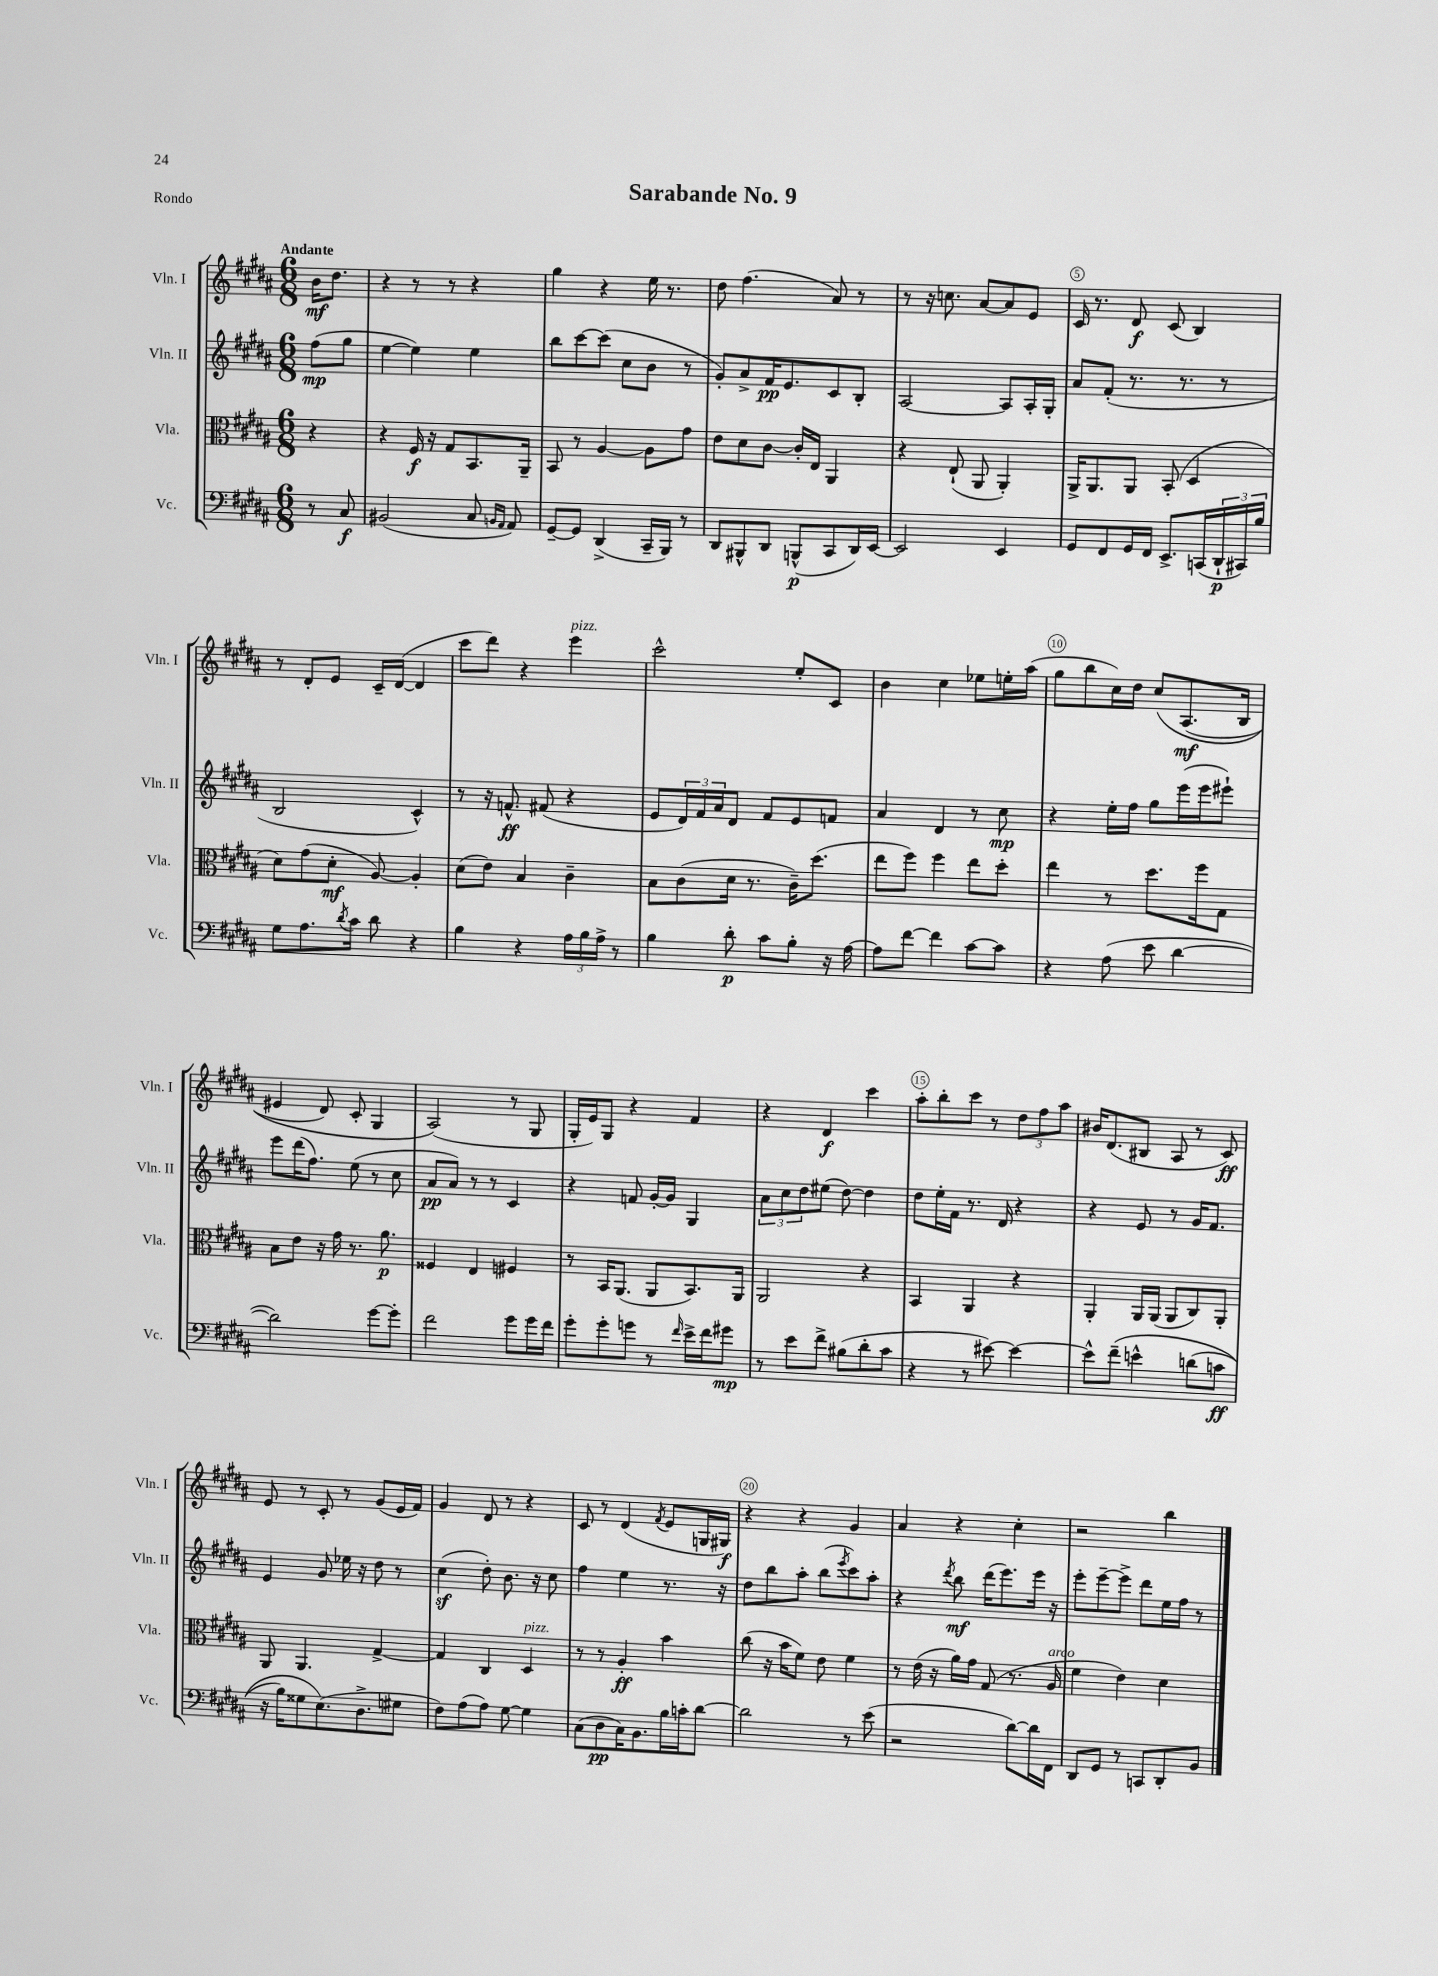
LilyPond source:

\header { title = "Sarabande No. 9" piece = "Rondo" }
<<
\new StaffGroup <<
\new Staff = "s0" \with { instrumentName = "Vln. I" shortInstrumentName = "Vln. I" } {
    \clef treble \key b \major \numericTimeSignature \time 6/8 \partial 4 \tempo "Andante"
    b'16\mf dis''8. |
    r4 r8 r8 r4 |
    gis''4 r4 e''16 r8. |
    dis''8 fis''4.( ais'8) r8 |
    r8 r16 c''8. ais'8~ ais'8 e'8 |
    cis'16 r8. dis'8\f cis'8( b4) |
    r8 dis'8-. e'8 cis'16-- dis'16~( dis'4 |
    cis'''8 dis'''8) r4 e'''4^\markup { \italic "pizz." } |
    cis'''2-^ e''8-. cis'8 |
    b'4 cis''4 ees''8 e''16-. ais''16( |
    gis''8 b''8 cis''16) dis''16 cis''8\( ais8.\mf( b16 |
    eis'4 dis'8) cis'8-. gis4 |
    ais2(\) r8 gis8 |
    gis16-. e'16) gis8 r4 fis'4 |
    r4 dis'4\f cis'''4 |
    ais''8-. b''8-. cis'''8 r8 \tuplet 3/2 { dis''8 fis''8 ais''8 } |
    bis'16 dis'8.( bis8 ais8 r8 cis'8\ff) |
    e'8 r8 cis'8-. r8 gis'8( e'16 fis'16) |
    gis'4 dis'8 r8 r4 |
    cis'8 r8 dis'4( \acciaccatura { fis'8 } e'8 g16 gis16\f) |
    r4 r4 gis'4 |
    ais'4 r4 cis''4-. |
    r2 b''4 \bar "|." |
}
\new Staff = "s1" \with { instrumentName = "Vln. II" shortInstrumentName = "Vln. II" } {
    \clef treble \key b \major \numericTimeSignature \time 6/8 \partial 4
    fis''8\mp( gis''8 |
    e''4~ e''4) e''4 |
    b''8 cis'''8~ cis'''8( cis''8 b'8 r8 |
    gis'8-.) ais'8-> fis'16\pp e'8. cis'8 b8-. |
    ais2~ ais8 ais16-. gis16-. |
    ais'8 fis'8-.( r8. r8. r8 |
    b2 cis'4-^) |
    r8 r16 f'8.-^\ff fis'8( r4 |
    e'8 \tuplet 3/2 { dis'16) fis'16 ais'16 } dis'8 fis'8 e'8 f'8 |
    ais'4 dis'4 r8 cis''8\mp |
    r4 e''16-. fis''16 gis''8 e'''16( e'''16 eis'''8-!) |
    e'''8 dis'''16( fis''8.) e''8( r8 cis''8 |
    ais'8\pp ais'8) r8 r8 cis'4 |
    r4 f'8 gis'16~-. gis'16 gis4 |
    \tuplet 3/2 { ais'8 cis''8 dis''8 } eis''8( dis''8~) dis''4 |
    dis''8 e''16-. fis'16 r8. dis'16 r4 |
    r4 e'8 r8 gis'16 fis'8. |
    e'4 gis'8 ees''16 r16 dis''8 r8 |
    cis''4\sf( dis''8-.) b'8. r16 cis''8 |
    fis''4 e''4 r8. r16 |
    dis''8 b''8 ais''8-. b''8( \acciaccatura { e'''8 } cis'''8) ais''8-. |
    r4 \acciaccatura { dis'''8 } b''8\mf dis'''16( e'''8.) e'''16 r16 |
    e'''8-. e'''8~-- e'''8-> dis'''8 e''16 fis''16 r8 \bar "|." |
}
\new Staff = "s2" \with { instrumentName = "Vla." shortInstrumentName = "Vla." } {
    \clef alto \key b \major \numericTimeSignature \time 6/8 \partial 4
    r4 |
    r4 fis16\f r16 gis8 b,8. ais,16-- |
    b,8 r8 ais4~ ais8 gis'8 |
    e'8 dis'8 cis'8~ cis'16-. e16 ais,4 |
    r4 e8-!( ais,8 ais,4-.) |
    ais,16-> ais,8. ais,8 b,8-.( dis4 |
    dis'8) gis'8( dis'8-.\mf ais8~) ais4-. |
    dis'8( e'8) b4 cis'4-- |
    b8 cis'8( dis'16 r8. cis'16--) dis''8.( |
    e''8 fis''8) fis''4 e''8 dis''8-. |
    e''4 r8 dis''8. fis''16 gis8 |
    b8 e'8 r16 gis'16 r8. ais'8.\p |
    fisis4 e4 fis4 |
    r8 b,16 ais,8.( ais,8 b,8.) ais,16 |
    ais,2 r4 |
    b,4 ais,4 r4 |
    ais,4-. ais,16 ais,16( ais,8 cis8) ais,8-. |
    ais,8 ais,4. gis4~-> |
    gis4 cis4 dis4^\markup { \italic "pizz." } |
    r8 r8 ais4-.\ff b'4 |
    cis''8( r16 b'16 fis'8) e'8 fis'4 |
    r8 e'16( r16 ais'16) gis'16 gis8( r8. ais16^\markup { \italic "arco" } |
    fis'4 e'4) dis'4 \bar "|." |
}
\new Staff = "s3" \with { instrumentName = "Vc." shortInstrumentName = "Vc." } {
    \clef bass \key b \major \numericTimeSignature \time 6/8 \partial 4
    r8 cis8\f |
    bis,2( cis8 \grace { b,16 ais,16 } ais,8) |
    gis,8~-- gis,8 dis,4->( cis,16-- b,,16) r8 |
    dis,8 bis,,8-^ dis,8 b,,8-^\p( cis,8 dis,16) e,16~ |
    e,2 e,4 |
    gis,8 fis,8 gis,16 fis,16 e,8.-> c,16( \tuplet 3/2 { dis,16-!\p cis,16) b16 } |
    gis8 ais8. \acciaccatura { dis'8 } cis'16 dis'8 r4 |
    b4 r4 \tuplet 3/2 { ais16 b16 ais16-> } r8 |
    b4 dis'8-.\p cis'8 b8-. r16 ais16~ |
    ais8 fis'8~ fis'4 cis'8~ cis'8 |
    r4 ais8( e'8 dis'4~ |
    dis'2) gis'8~ gis'8-. |
    fis'2 gis'8 gis'16 fis'16 |
    gis'8-. gis'8-. g'8 r8 \grace { fis'16 } e'16-> fis'16 gis'8\mp |
    r8 e'8 fis'8-> bis8( dis'8-. cis'8 |
    r4 r8 eis'8~) eis'4~ |
    eis'8-^ fis'8--\( e'4-^ d'8( c'8\ff |
    r16 b16) gisis8 e8.(\) dis8.-> gis8 |
    fis8) ais8( ais8) gis8~ gis4 |
    cis8( dis8\pp cis16) b,8. b16 c'16-. dis'8~ |
    dis'2 r8 e'8( |
    r2 dis'8~) dis'16 fis,16 |
    dis,8 gis,8 r8 c,8 dis,8-. b,8 \bar "|." |
}
>>
>>
\layout { \context { \Score \override BarNumber.break-visibility = ##(#f #t #t) barNumberVisibility = #(every-nth-bar-number-visible 5) \override BarNumber.stencil = #(make-stencil-circler 0.1 0.3 ly:text-interface::print) } }
